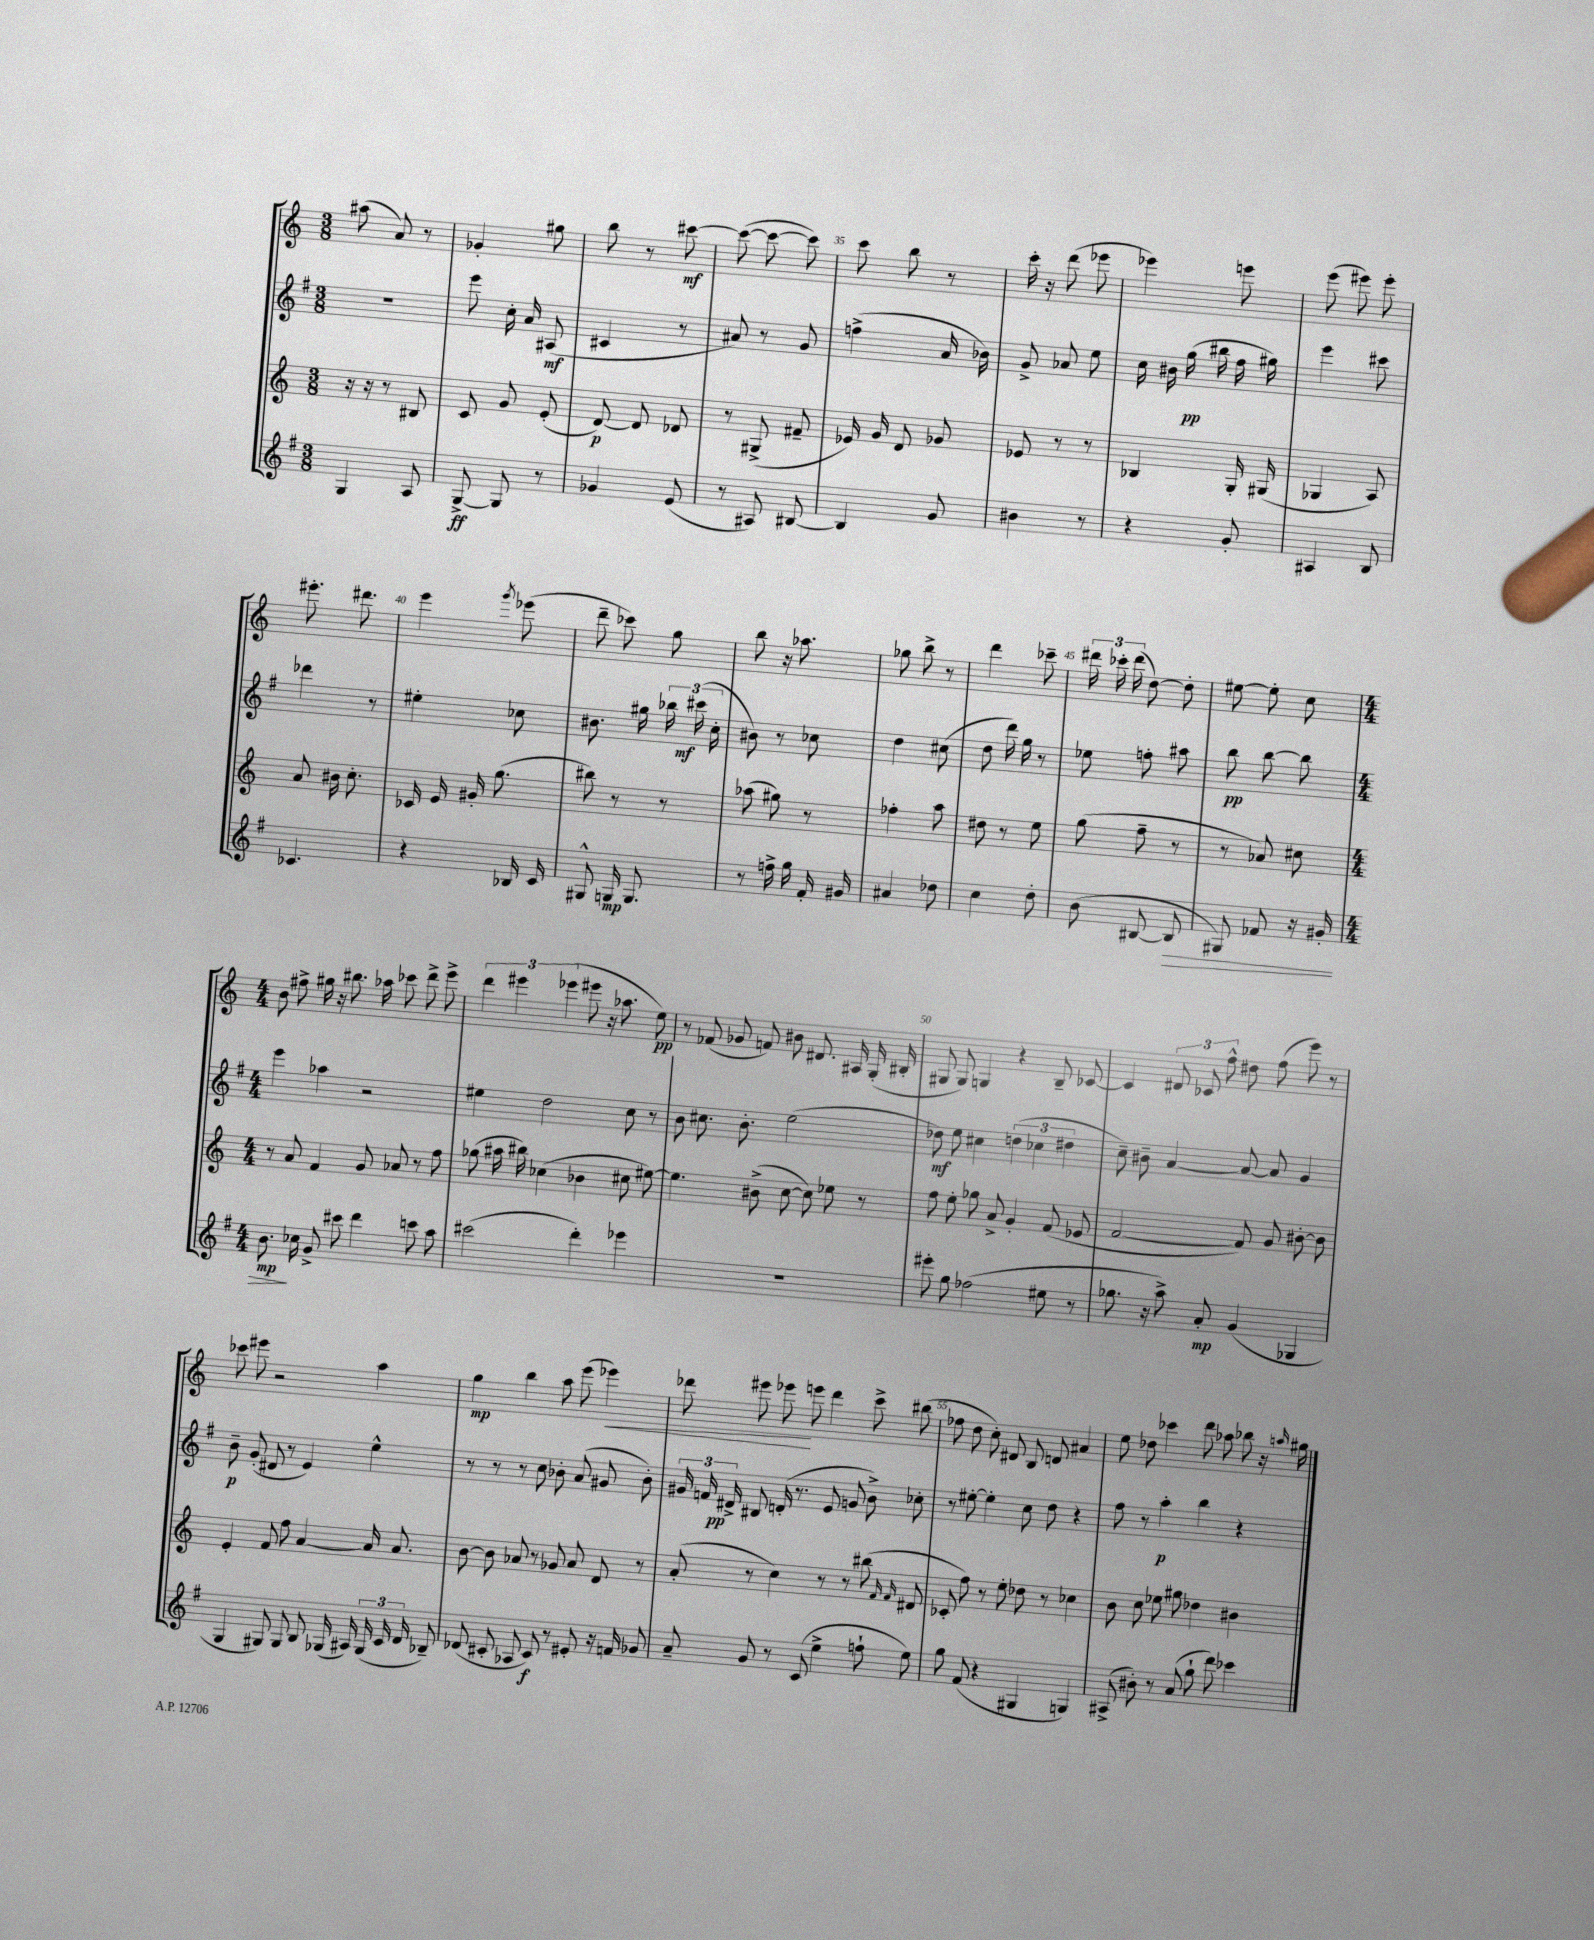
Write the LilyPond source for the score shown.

<<
\new StaffGroup <<
\new Staff = "s0" {
    \clef treble \key c \major \numericTimeSignature \time 3/8
    \autoBeamOff ais''8( a'8) r8 |
    ges'4-. gis''8 |
    b''8 r8 cis'''8~\mf |
    cis'''8~( cis'''8~ cis'''8) |
    c'''8 b''8 r8 |
    c'''16-. r16 d'''8( ees'''8 |
    ees'''4) e'''8 |
    e'''8( eis'''8) eis'''8-. |
    eis'''8.-. dis'''8. |
    e'''4 \acciaccatura { g'''8 } ees'''8( |
    d'''8-- ces'''8) g''8 |
    b''8 r16 aes''8. |
    ges''8 b''8-> r8 |
    d'''4 ces'''8-- |
    \tuplet 3/2 { dis'''16 ces'''16-. dis'''16( } d''8~) d''8-. |
    eis''8~ eis''8-. c''8 |
    \numericTimeSignature \time 4/4 b'8 fis''8-> gis''16 r16 bis''8. aes''16 ces'''8 d'''8-> e'''8-> |
    \tuplet 3/2 { d'''4 eis'''4 ees'''4( } eis'''8 r16 aes''8. e''8\pp) |
    r8 fes'8( ges'8 f'8) bis'8 dis'8. ais16 g16-.( bis16-. |
    gis8 gis8) g4 r4 b8-- ces'8~ |
    ces'4 \tuplet 3/2 { dis'8 ces'8 f''8-^ } dis''8 f''8( e'''8) r8 |
    ces'''8 eis'''8 r2 a''4 |
    g''4\mp b''4 a''8 e'''8( ees'''4\<) |
    des'''8 eis'''8 ees'''8\! e'''8 des'''4 c'''8-> bis''8( |
    fes''8 d''8 c''8-.) dis'8 b8 d'8 ais'4 |
    e''8 des''8 ces'''4 d'''8 aes''8 bes''8 r16 \grace { a''16 } gis''16 \bar "|." |
}
\new Staff = "s1" {
    \clef treble \key g \major \numericTimeSignature \time 3/8
    \autoBeamOff R4. |
    e'''8 c''16-. a'16 ais8\mf( |
    cis'4 r8 |
    ais'8) r8 g'8 |
    f''4->( a'16 bes'16) |
    g'8-> aes'8 e''8 |
    c''16 bis'16 g''16\pp( bis''16 fis''16 gis''16) |
    e'''4 cis'''8 |
    des'''4 r8 |
    eis''4-. ces''8 |
    bis'8. gis''16 \tuplet 3/2 { bes''16 cis'''16\mf( c''16-. } |
    bis'8) r8 ces''8 |
    d''4 cis''8( |
    d''8 d'''16) g''16 r8 |
    ees''8 f''8-. ais''8 |
    b''8\pp b''8~ b''8 |
    \numericTimeSignature \time 4/4 e'''4 aes''4 r2 |
    eis''4 d''2 c''8 r8 |
    b'8 cis''8. b'8.-. e''2( |
    des''8\mf) e''8 cis''4 \tuplet 3/2 { d''4( ces''4 dis''4 } |
    c''8--) bis'8-- a'4~ a'8~ a'8 g'4 |
    b'8--\p g'8-.( dis'8 r8 e'4) e''4-^ |
    r8 r8 r8 c''8 bes'8-. a'8( gis'8 bes'8-.) |
    \tuplet 3/2 { gis'16 f'16 dis'16->\pp } bis8 d'16-.( r8. e'8 g'8 b'8->) ces''8-. |
    r8 eis''8~-. eis''4-. c''8 d''8 r4 |
    fis''8 r8 a''4-.\p b''4 r4 \bar "|." |
}
\new Staff = "s2" {
    \clef treble \key c \major \numericTimeSignature \time 3/8
    \autoBeamOff r16 r16 r8 bis8 |
    c'8 g'8 e'8-.( |
    d'8~\p) d'8 des'8 |
    r8 gis8->( fis'8-- |
    ees'16) g'16 d'8 ges'8 |
    ees'8 r8 r8 |
    bes4 g16-. gis16( |
    ges4 a8) |
    a'8 bis'16 c''8.-. |
    ces'16 e'16 gis'16-. g''8.( |
    bis''8) r8 r8 |
    aes''8( gis''8) r8 |
    fes''4-. a''8 |
    dis''8 r8 e''8 |
    g''8( f''8-- r8 |
    r8 aes'8) cis''8 |
    \numericTimeSignature \time 4/4 r8 a'8 f'4 g'8 aes'8 r8 f''8 |
    ges''8( ais''16 bis''16) ces''4( bes'4 cis''8 eis''8~) |
    eis''4. bis'8->( c''8~ c''8) ees''8 r8 |
    f''8 e''8-. ges''8 a'8-> g'4-. f'8( ees'8 |
    f'2~ f'8) g'8 bis'8~-. bis'8 |
    e'4-. f'8 f''8 a'4~ a'16 a'8. |
    b'8~ b'8 aes'8 r8 ges'8 aes'8 d'8 r8 |
    a'8-.( r8 c''4) r8 r8 bis''8( \grace { f'16 f'16 } dis'8 |
    ces'8-. f''8) r8 e''8-. des''8 r8 ces''4 |
    b'8 c''8 ees''8 gis''8 des''4 bis'4 \bar "|." |
}
\new Staff = "s3" {
    \clef treble \key g \major \numericTimeSignature \time 3/8
    \autoBeamOff g4 a8 |
    g8~->\ff g8 r8 |
    ges'4 e'8( |
    r8 ais8) bis8~ |
    bis4 g'8 |
    bis'4 r8 |
    r4 g'8-. |
    ais4 b8 |
    ces'4. |
    r4 bes16 c'16 |
    gis8-^ g16\mp g8. |
    r8 f''16-> g''16 fis'16-. gis'16 |
    ais'4 des''8 |
    c''4 d''8-. |
    b'8( bis8~ bis8\> |
    gis8) fes'8 r16 gis'16-. |
    \numericTimeSignature \time 4/4 b'8.\mp\! ces''16 g'8-> cis'''8 d'''4 c'''8 a''8 |
    cis'''2( d'''4-.) ees'''4 |
    R1 |
    eis'''8-. g''8 fes''2( eis''8 r8 |
    ges''8. r16 a''8->) a'8-.\mp g'4( ges4 |
    g4 gis8) gis8 b8 ges16( ais16) \tuplet 3/2 { ges16( c'16 d'16 } bes8--) |
    des'8( cis'8-. aes8 cis'8\f) r8 eis'8-. r16 f'16 ges'8 |
    a'8-- g'8 r8 c'8( e''4-> f''8-! e''8) |
    g''8 fis'8( r4 gis4 g4) |
    ais8->( bis'8-.) r8 a'8( g''8-! d'''8) ces'''4 \bar "|." |
}
>>
>>
\layout { \context { \Score currentBarNumber = #31 \override BarNumber.break-visibility = ##(#f #t #t) barNumberVisibility = #(every-nth-bar-number-visible 5) } }
